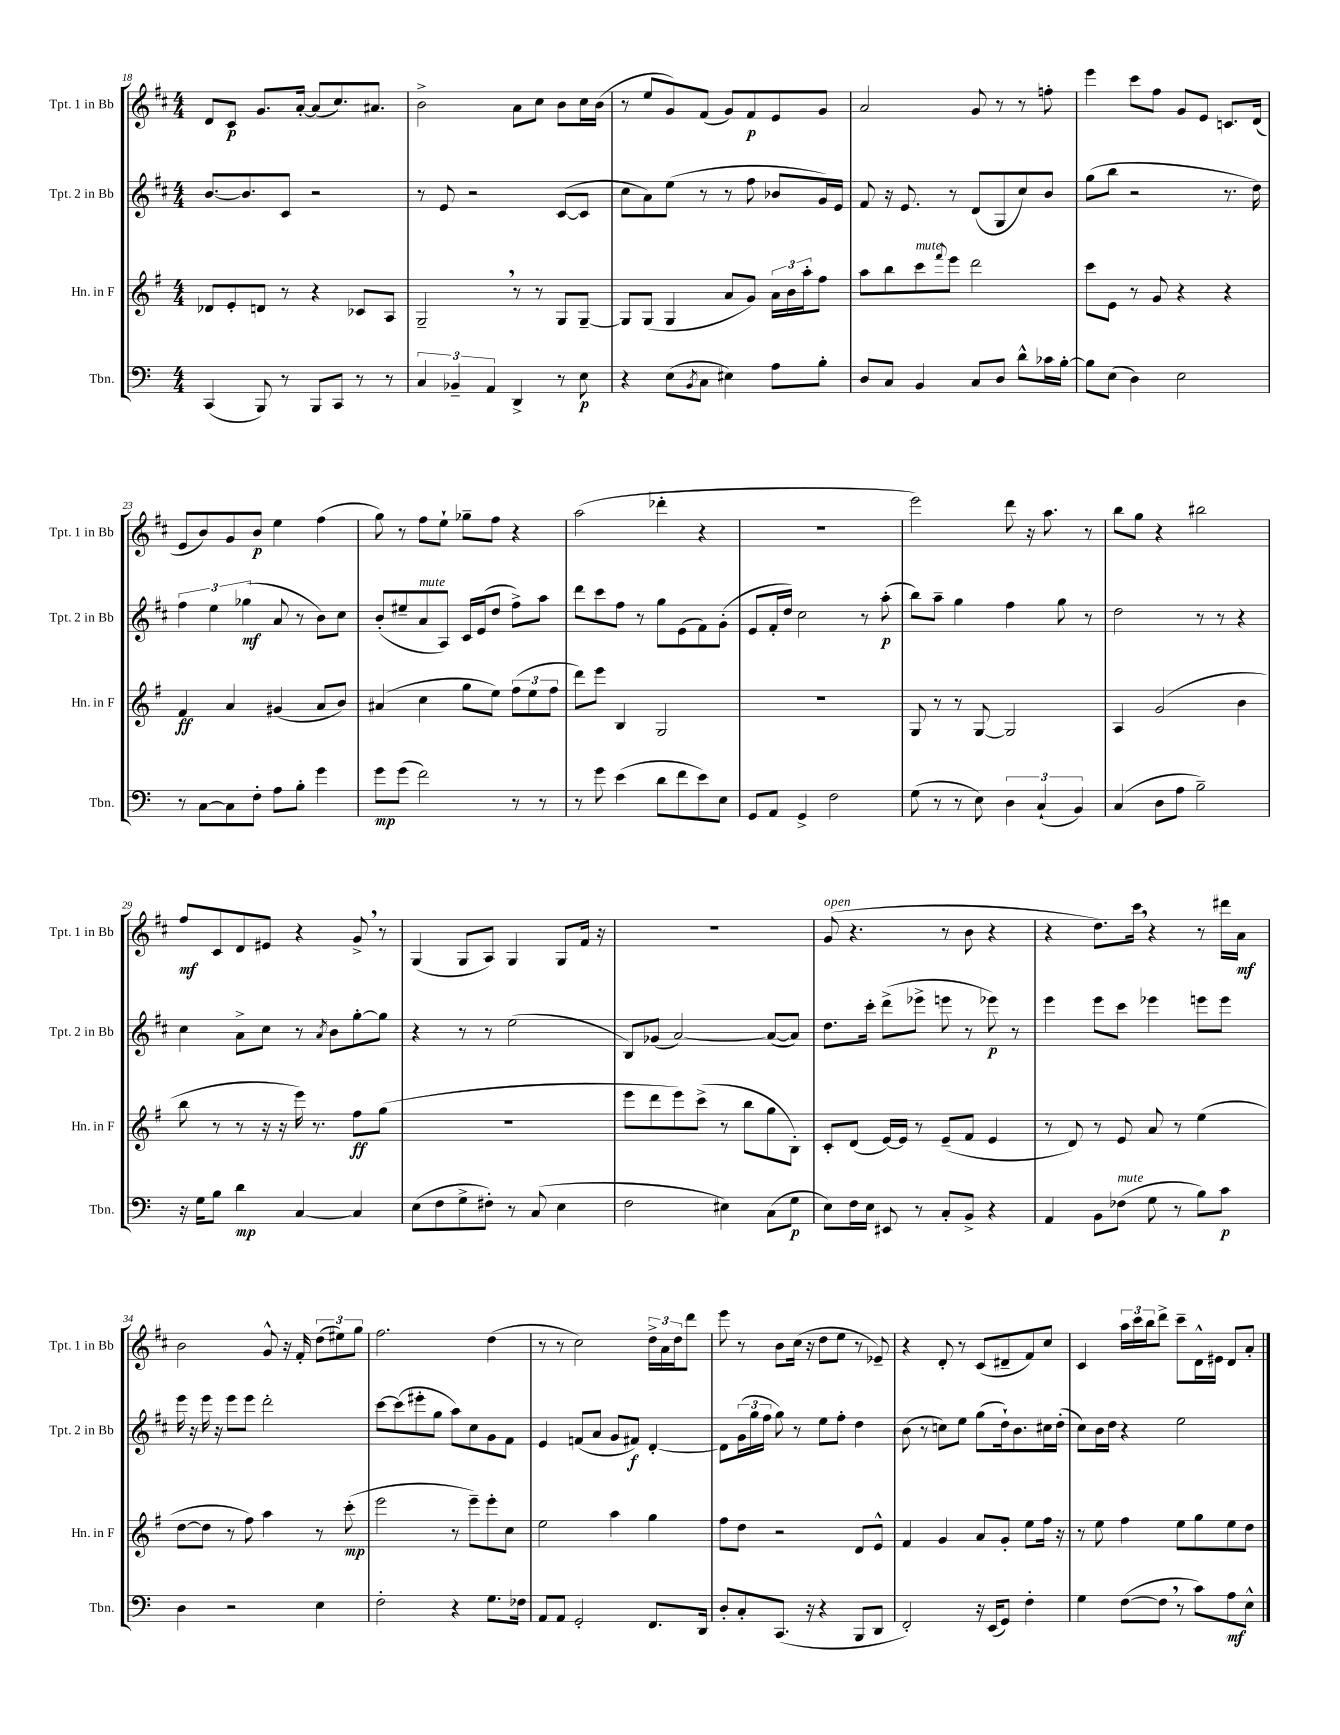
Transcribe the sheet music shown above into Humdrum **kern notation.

**kern	**kern	**kern	**kern
*staff4	*staff3	*staff2	*staff1
*clefF4	*clefG2	*clefG2	*clefG2
*k[]	*k[f#]	*k[f#c#]	*k[f#c#]
*M4/4	*M4/4	*M4/4	*M4/4
(4CC	8d-	[8.b	8d
.	8e'	.	8c#
.	.	8.b]	.
8BBB)	8d	.	8.g
8r	8r	8c#	.
.	.	.	[16a'
8BBB	4r	2r	(8a]
8CC	.	.	8.cc#)
8r	8c-	.	.
.	.	.	8.a#
8r	8A	.	.
=	=	=	=
6C	2G~	8r	2b^
.	.	8e	.
6BB-~	.	.	.
.	.	2r	.
6AA	.	.	.
4DD^	8r	.	8a
.	8r	.	8cc#
8r	8G	([8c#	8b
8E	[8G~	8c#]	16cc#
.	.	.	(16b
=	=	=	=
4r	8G]	8cc#	8r
.	(8G	8a)	8ee
(8E	4G	(8ee	8g)
8qBB	.	.	.
8C	.	8r	(8f#
4E#)	8a	8r	8g)
.	8g)	8ff#	8f#
8A	24a	8b-	8e
.	24b	.	.
.	24aa'	.	.
8B'	8ff#	16g)	8g
.	.	16e	.
=	=	=	=
8D	8aa	8f#	2a
8C	8bb	16r	.
.	.	8.e	.
4BB	8ccc	.	.
.	8qqfff#	.	.
.	8eee	8r	.
8C	2ddd	(8d	8g
8D	.	8G	8r
8d^^	.	8cc#)	8r
16c-	.	8b	8ff'
[16B'	.	.	.
=	=	=	=
8B]	8ccc	(8gg	4eee
(8E	8e	8bb	.
4D)	8r	2r	8ccc#
.	8g	.	8ff#
2E	4r	.	8g
.	.	.	8e
.	4r	8.r	8.c
.	.	16dd)	(16d
=	=	=	=
8r	4f#	6ff#	8e
[8C	.	.	8b)
.	.	6ee	.
8C]	4a	.	8g
.	.	(6gg-	.
8F'	.	.	8b
8A	(4g#	8a	4ee
8B'	.	8r	.
4g	8a	8b)	(4ff#
.	8b)	8cc#	.
=	=	=	=
8g	(4a#	(8b'	8gg)
(8g	.	8ee#~	8r
2f)	4cc	8a	8ff#
.	.	8A)	8ee`
.	8gg	16c#	8gg-~
.	.	(16e	.
.	8ee)	8dd	8ff#
8r	(12ff#	8ff#^)	4r
.	12ee	.	.
8r	.	8aa	.
.	12ff#	.	.
=	=	=	=
8r	8ddd)	8ddd	(2aa
8g	8eee	8ccc#	.
(4e	4B	8ff#	.
.	.	8r	.
8d	2G	8gg	4ddd-'
8f	.	(8e	.
8e)	.	8f#)	4r
8E	.	(8g'	.
=	=	=	=
8GG	1r	8e	1r
8AA	.	16f#'	.
.	.	16dd)	.
4GG^	.	2cc#	.
2F	.	.	.
.	.	8r	.
.	.	(8aa'	.
=	=	=	=
(8G	8G	8bb)	2eee)
8r	8r	8aa~	.
8r	8r	4gg	.
8E)	[8G	.	.
6D	2G]	4ff#	8ddd
.	.	.	16r
(6C`	.	.	.
.	.	.	8.aa
.	.	8gg	.
6BB)	.	.	.
.	.	8r	8r
=	=	=	=
(4C	4A	2dd	8bb
.	.	.	8gg
8D	(2g	.	4r
8A	.	.	.
2B~)	.	8r	2bb#
.	.	8r	.
.	4b	4r	.
=	=	=	=
16r	8bb	4cc#	8ff#
16G	.	.	.
8B	8r	.	8c#
4d	8r	8a^	8d
.	16r	8cc#	8e#
.	16r	.	.
[4C	16eee)	8r	4r
.	8.r	.	.
.	.	8qa	.
.	.	8b	.
4C]	8ff#	[8gg'	8g^
.	(8gg	8gg]	8r
=	=	=	=
(8E	1r	4r	(4G
8F	.	.	.
8G^	.	8r	8G
8F#')	.	8r	8A)
8r	.	(2ee	4G
(8C	.	.	.
4E	.	.	8G
.	.	.	16f#
.	.	.	16r
=	=	=	=
2F	8eee	8B)	1r
.	8ddd	(8g-	.
.	8eee)	[2a)	.
.	(8ccc^	.	.
4E#)	8r	.	.
.	8bb	.	.
(8C	8gg	(8a_	.
8G	8B')	8a])	.
=	=	=	=
8E)	8c'	8.dd	(8g
16F	(8d	.	4.r
16E	.	16ccc#'	.
8EE#	[16e)	(8ddd^	.
.	16e]	.	.
8r	8r	8eee-^	.
8C'	(8e~	8eee	8r
8BB^	8f#	8r	8b
4r	4e	8eee-)	4r
.	.	8r	.
=	=	=	=
4AA	8r	4eee	4r
.	8d)	.	.
8BB	8r	8eee	8.dd)
(8F-	8e	8ccc#	.
.	.	.	16ccc#
8G	8a	4eee-	4r
8r	8r	.	.
8B)	(4ee	8eee	8r
8c	.	8eee	16ddd#
.	.	.	16a
=	=	=	=
4D	[8dd	16eee	2b
.	.	16r	.
.	8dd]	16eee	.
.	.	16r	.
2r	8r	8eee	.
.	8ff#)	8eee	.
.	4aa	2ddd'	8g^^
.	.	.	16r
.	.	.	16f#'
4E	8r	.	(12dd
.	.	.	12ee#)
.	(8ccc'	.	.
.	.	.	12gg
=	=	=	=
2F'	2eee	[8ccc#	2.ff#
.	.	(8ccc#]	.
.	.	8eee#'	.
.	.	8gg	.
4r	8r	8aa)	.
.	8eee~)	8cc#	.
8.G	8eee'	8g	(4dd
.	8cc	8f#	.
16F-	.	.	.
=	=	=	=
8AA	2ee	4e	8r
8AA	.	.	8r
2GG'	.	(8f	2cc#)
.	.	8a	.
.	4aa	8g	.
.	.	8f#)	.
8.FF	4gg	[4d'	24dd^
.	.	.	24a
.	.	.	24dd
.	.	.	8ddd
16DD	.	.	.
=	=	=	=
8D'	8ff#	8d]	8eee
8C'	8dd	(24g	8r
.	.	24gg	.
.	.	24ff#	.
(8.CC	2r	8gg)	8b
.	.	8r	(16cc#
16r	.	.	16r
4r	.	8ee	8dd
.	.	8ff#'	8ee
8BBB	8d	4dd	8r
8DD	8e^^	.	8e-~)
=	=	=	=
2FF')	4f#	(8b	4r
.	.	8r	.
.	4g	8cc)	8d'
.	.	8ee	8r
16r	8a	(8gg	(8c#
(16EE	.	.	.
8GG)	8g'	16dd`)	8d#~
.	.	8.b	.
4F'	8ee	.	8f#)
.	16ff#	16cc#	8cc#
.	16r	(16dd'	.
=	=	=	=
4G	8r	8cc#)	4c#
.	8ee	16b	.
.	.	16dd	.
([8F	4ff#	4r	24aa
.	.	.	24ccc#
.	.	.	24bb
8F]	.	.	8ddd^
8r	8ee	2ee	8ccc#~
8c)	8gg	.	16d^^
.	.	.	16e#
8A	8ee	.	8d
8E^^	8dd	.	8a'
==	==	==	==
*-	*-	*-	*-
